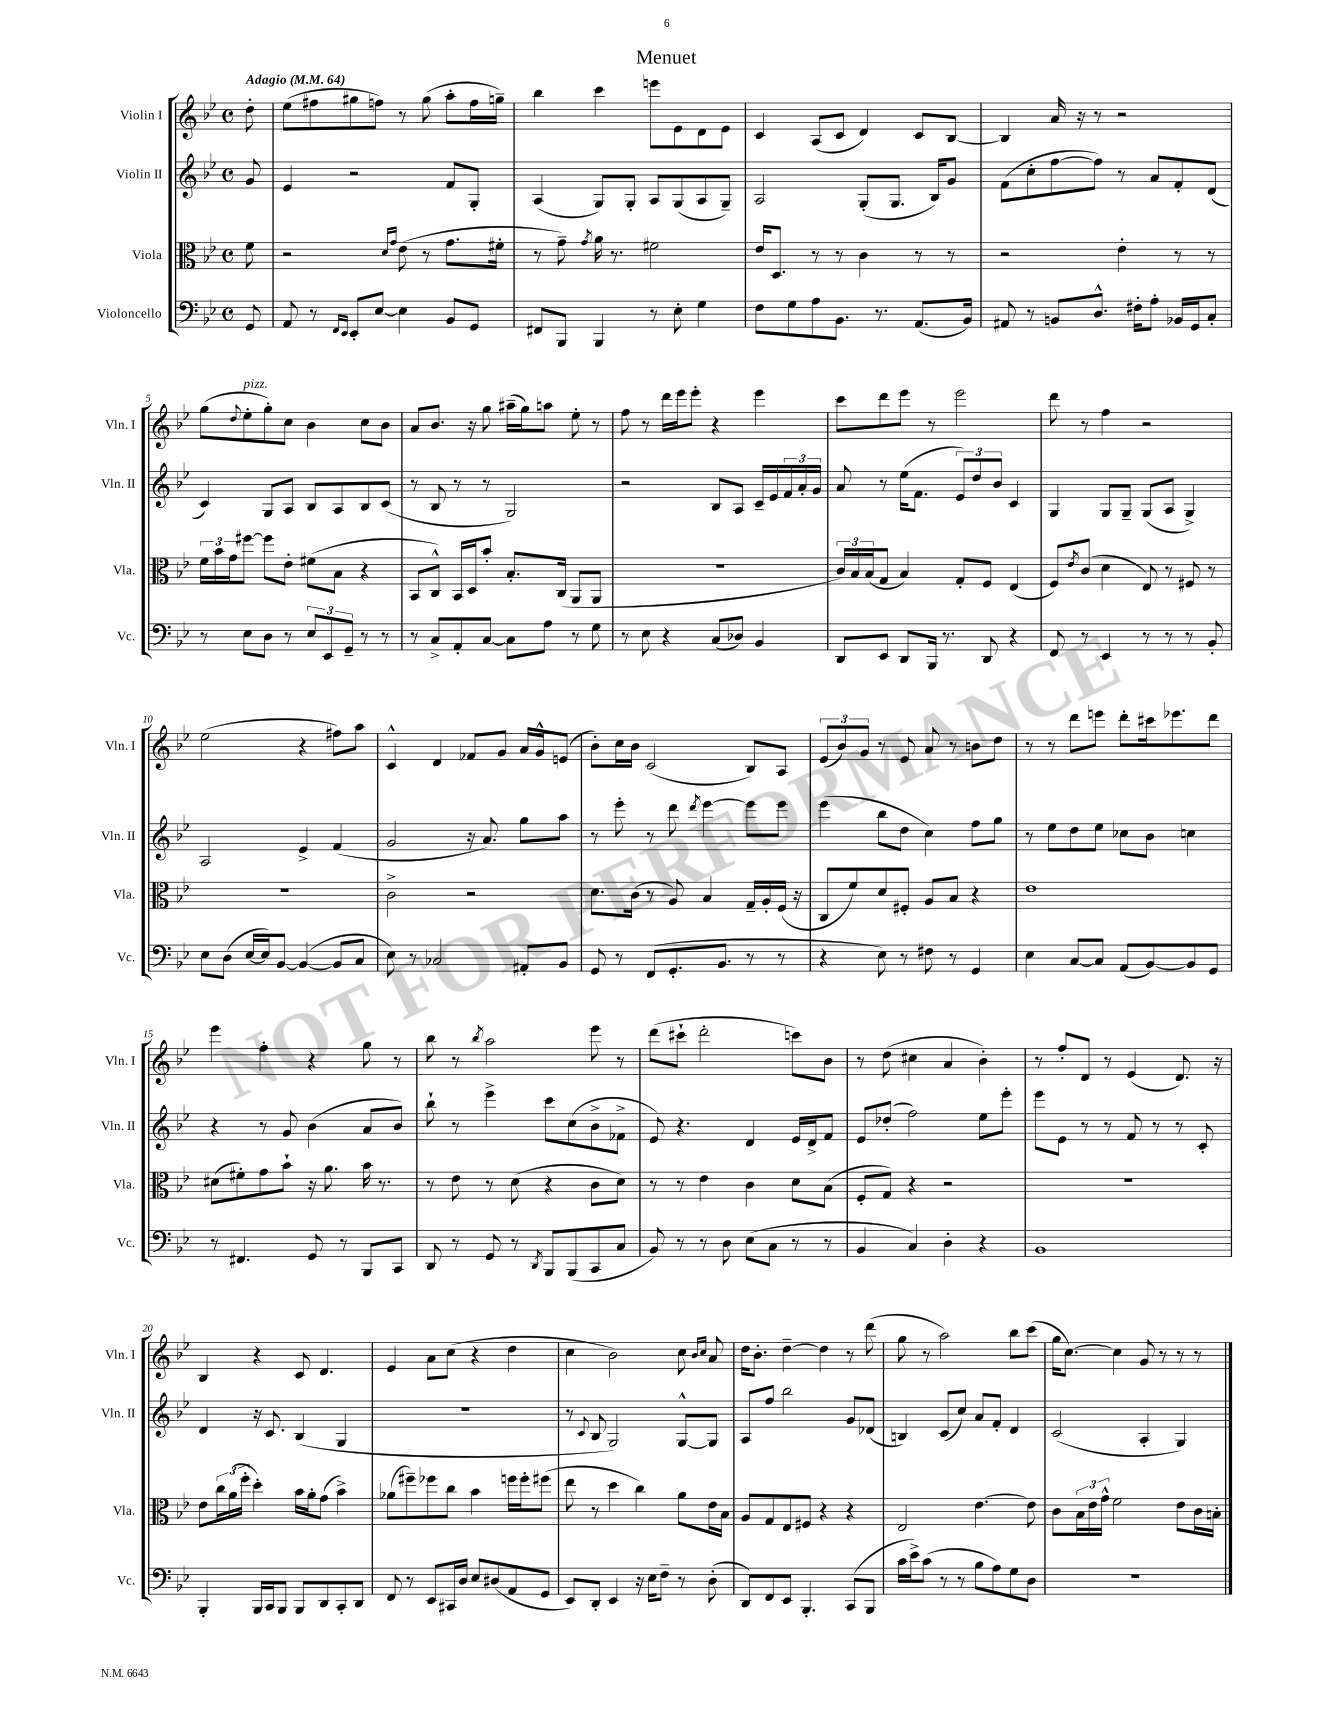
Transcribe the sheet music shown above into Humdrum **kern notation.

**kern	**kern	**kern	**kern
*staff4	*staff3	*staff2	*staff1
*clefF4	*clefC3	*clefG2	*clefG2
*k[b-e-]	*k[b-e-]	*k[b-e-]	*k[b-e-]
*M4/4	*M4/4	*M4/4	*M4/4
*met(c)	*met(c)	*met(c)	*met(c)
*MM64	*MM64	*MM64	*MM64
8GG/	8f\	8g/	8dd'\
=	=	=	=
8AA/	2r	4e-/	(8ee-\L
8r	.	.	8ff#\
16qqFF/LL	.	.	.
16qqEE-/JJ	.	.	.
8EE-'/L	.	2r	8gg#\
[8E-/J	.	.	8ff\J)
.	16qqd/LL	.	.
.	16qqg/JJ	.	.
4E-\]	(8e-\	.	8r
.	8r	.	(8gg#\
8BB-/L	8.g\L	8f/L	8aa'\L
8GG/J	.	8G'/J	16ff\L
.	16f#'\Jk	.	16gg~\JJ)
=	=	=	=
8FF#/L	8r	(4A/	4bb-\
8BBB-/J	8g~\)	.	.
.	8qg/	.	.
4BBB-/	16a\	8G/L)	4ccc\
.	8.r	.	.
.	.	8G'/J	.
8r	2f#\	8A/L	8eee\L
8E-'\	.	(8G/	8e-\
4G\	.	8A/	8d\
.	.	8G~/J)	8e-\J
=	=	=	=
8F\L	16e-/LK	2A/	4c/
.	8.D/J	.	.
8G\	.	.	.
8A\	8r	.	(8A/L
8.BB-\J	8r	.	8c/J
.	4c\	(8G'/L	4d/)
8.r	.	.	.
.	.	8.G/J	.
(8.AA/L	8r	.	8c/L
.	.	16B-/LK)	.
.	8r	8g/J	[8B-/J
16BB-/Jk)	.	.	.
=	=	=	=
8AA#/	2r	(8f\L	4B-/]
8r	.	8cc'\	.
8BB/L	.	[8ff\	16a/
.	.	.	16r
8.D^^/J	.	8ff\]J)	8r
.	4e-'\	8r	2r
16F#'\LK	.	.	.
8A'\J	.	8a/L	.
16BB-/LL	8r	8f'/	.
16GG/J	.	.	.
8C'/J	8r	(8d/J	.
=	=	=	=
8r	24f\LL	4c/)	(8gg\L
.	24b-\	.	.
.	24g\J	.	.
.	.	.	8qqdd/
8E-\L	[8ff#\J	.	8ee-'\
8D\J	8ff#\]L	8G/L	8gg'\)
8r	8e-'\J	8A/J	8cc\J
12E-/L	(8f#\L	8B-/L	4b-\
12EE-/	.	.	.
.	8B-\J	8A/	.
12GG~/J	.	.	.
8r	4r	8B-/	8cc\L
8r	.	(8c/J	8b-\J
=	=	=	=
8r	8BB-/L	8r	8a/L
8C^/L	8C^^/J)	8B-/	8.b-/J
8AA'/	16BB-/LL	8r	.
.	16D/J	.	16r
[8C/J	8b-'/J	8r	8gg\
8C\]L	8.B-'/L	2G/)	(16aa#~\LL
.	.	.	16gg\J)
8A\J	.	.	8aa\J
.	(16C/Jk	.	.
8r	8AA/L	.	8ee-'\
8G\	8AA/J	.	8r
=	=	=	=
8r	1r	2r	8ff\
8E-\	.	.	8r
4r	.	.	16ddd\LL
.	.	.	16eee-\J
.	.	.	8eee-'\J
(8C/L	.	8B-/L	4r
8D-/J)	.	8A/J	.
4BB-/	.	16c~/LL	4eee-\
.	.	16e-/	.
.	.	24f/	.
.	.	24a'/	.
.	.	24g/JJ	.
=	=	=	=
8DD/L	24c/LL)	8a/	8ccc\L
.	24B-/	.	.
.	(24B-/J	.	.
8EE-/J	8G/J	8r	8ddd\
8DD/L	4B-/)	(16ee-\LK	8eee-\J
.	.	8.f\J	.
16BBB-/Jk	.	.	8r
8.r	.	.	.
.	8G'/L	12e-/L)	2eee-\
.	.	12dd/	.
8DD/	8F/J	.	.
.	.	12b-/J	.
4r	(4E-/	4c/	.
=	=	=	=
8FF/	8F/L)	4G/	8ddd\
.	8qe-/	.	.
8r	(8c/J	.	8r
4EE-/	4d\	8G/L	4ff\
.	.	8G~/J	.
8r	8E-/)	(8G/L	2r
8r	8r	8A/J	.
8r	8F#/	4G^/)	.
8BB-'/	8r	.	.
=	=	=	=
8E-\L	1r	2A/	(2ee-\
(8D\J	.	.	.
[16E-/LL	.	.	.
16E-/]J)	.	.	.
[8BB-/J	.	.	.
(4BB-/_	.	4e-^/	4r
8BB-/]L	.	(4f/	8ff#\L)
8C/J	.	.	8aa\J
=	=	=	=
8E-\)	2c^\	2g/	4c^^/
8r	.	.	.
2C-/	.	.	4d/
.	2r	16r	8f-/L
.	.	8.a/)	.
.	.	.	8g/J
8AA#'/L	.	8gg\L	16a/LL
.	.	.	16g^^/J
8BB-/J	.	8aa\J	(8e/J
=	=	=	=
8GG/	8.d\L	8r	8b-'\L)
8r	.	8eee-'\	16cc\L
.	(16c\Jk	.	16b-\JJ
(8FF/L	8r	8r	(2c/
8.GG'/	8A/)	8ddd\	.
.	.	8qddd/	.
.	4B-/	[4eee-\	.
8.BB-/J	.	.	.
8r	16G~/LL	8eee-\]L	8B-/L)
.	16A'/	.	.
8r	(16F/JJ	8eee-\J	8A/J
.	16r	.	.
=	=	=	=
4r	8C/L	(4eee-\	(12e-/L
.	.	.	12b-/)
.	8f/)	.	.
.	.	.	12g/J
8E-\)	8d/	8bb-\L	8r
8r	8F#'/J	8dd\J	8e-/
8F#\	8A/L	4cc\)	8a/
8r	8B-/J	.	8r
4GG/	4r	8ff\L	8b\L
.	.	8gg\J	8dd\J
=	=	=	=
4E-\	1e-	8r	8r
.	.	8ee-\L	8r
[8C/L	.	8dd\	8ddd\L
8C/]J	.	8ee-\J	8eee\J
(8AA/L	.	8cc-\L	8ddd'\L
[8BB-/)	.	8b-\J	16ccc#\k
.	.	.	8.eee-\
8BB-/]	.	4cc\	.
8GG/J	.	.	8ddd\J
=	=	=	=
8r	(8d#\L	4r	4eee-\
4.FF#/	8f#'\)	.	.
.	8g\	8r	4ff'\
.	8b-`\J	8g/	.
8GG/	16r	(4b-\	4r
.	8.a\	.	.
8r	.	.	.
8BBB-/L	16b-\	8a/L	8gg\
.	8.r	.	.
8CC/J	.	8b-/J)	8r
=	=	=	=
8DD/	8r	8bb-`\	8bb-\
8r	8e-\	8r	8r
.	.	.	8qbb-/
8GG/	8r	4eee-^\	2aa\
8r	(8d\	.	.
8qDD/	.	.	.
8BBB-/L	4r	8ccc\L	.
(8BBB-/	.	(8cc\	.
8CC/	8c\L	8b-^\	8eee-\
8C/J	8d\J)	8f-^\J	8r
=	=	=	=
8BB-/)	8r	8e-/)	(8ddd\L
8r	8r	4.r	8ccc#`\J
8r	4e-\	.	2ddd'\
8D\	.	.	.
(8E-\L	4c\	4d/	.
8C\J	.	.	.
8r	8d\L	16e-/LL	8ccc\L)
.	.	16d^/J	.
8r	(8B-\J	8f/J	8b-\J
=	=	=	=
4BB-/	8F'/L	8e-/L	8r
.	8G/J)	(8dd-'/J	(8dd\
4C/)	4r	2ff\)	4cc#\
4D'\	2r	.	4a/
4r	.	8ee-\L	4b-'\)
.	.	8eee-'\J	.
=	=	=	=
1BB-	1r	8eee-\L	8r
.	.	8e-\J	8ff'/L
.	.	8r	8d/J
.	.	8r	8r
.	.	8f/	(4e-/
.	.	8r	.
.	.	8r	8.d/)
.	.	8c'/	.
.	.	.	16r
=	=	=	=
4BBB-'/	8e-\L	4d/	4B-/
.	24cc\L	.	.
.	(24a\	.	.
.	24ff'\JJ	.	.
16BBB-/LL	4dd'\)	16r	4r
16CC/J	.	8.c/	.
8BBB-/J	.	.	.
8BBB-/L	16b-\LL	(4B-/	8c/
.	16a'\J	.	.
8DD/	(8g\J	.	4.d/
8CC'/	4b-^\)	4G/	.
8DD/J	.	.	.
=	=	=	=
8FF/	(8a-\L	1r	4e-/
8r	8ff#~\)	.	.
8EE-/L	8ff-\	.	8a\L
16CC#/L	8cc\J	.	(8cc\J
16D/JJ	.	.	.
8E-/L	4b-\	.	4r
(8D#/	.	.	.
8AA/	16ff\LL	.	4dd\
.	16ff'\J	.	.
8GG/J	(8ff#\J	.	.
=	=	=	=
8EE-/L)	8ee-\	8r	4cc\
.	.	8qqc/	.
8DD'/J	8r	8B-/	.
4EE-/	4dd\	2G/)	2b-\)
16r	4cc\)	.	.
16E-\LK	.	.	.
8F~\J	.	.	.
8r	8a\L	[8G^^/L	8cc\
.	.	.	16qqb-/LL
.	.	.	16qqcc/JJ
(8D'\	16e-\L	8G/]J	8a/
.	16B-\JJ	.	.
=	=	=	=
8DD/L)	8A/L	8A/L	16dd\LK
.	.	.	8.b-'\J
8FF/	8G/	8ff/J	.
8EE-/J	8E-/	2bb-\	[4dd~\
4.BBB-'/	8F#/J	.	.
.	4r	.	4dd\]
(8CC/L	4r	8g/L	8r
8BBB-/J	.	(8d-/J	(8ddd\
=	=	=	=
16c\LL	2E-/	4B/)	8gg\
16e-^\J)	.	.	.
(8c\J	.	.	8r
8r	.	(8c/L	2aa\)
8r	.	8cc/J)	.
8B-\L	[4.e-\	8a/L	.
8A\)	.	8f'/J	.
8G\	.	4d/	8bb-\L
8D\J	8e-\]	.	(8ccc\J
=	=	=	=
1r	8c\L	(2c/	16gg\LK
.	.	.	[8.cc\J)
.	24B-\L	.	.
.	24e-\	.	.
.	24g^^\JJ	.	.
.	2f\	.	4cc\]
.	.	4A'/	8g/
.	.	.	8r
.	8e-\L	4G/)	8r
.	16c\L	.	8r
.	16B'\JJ	.	.
==	==	==	==
*-	*-	*-	*-
